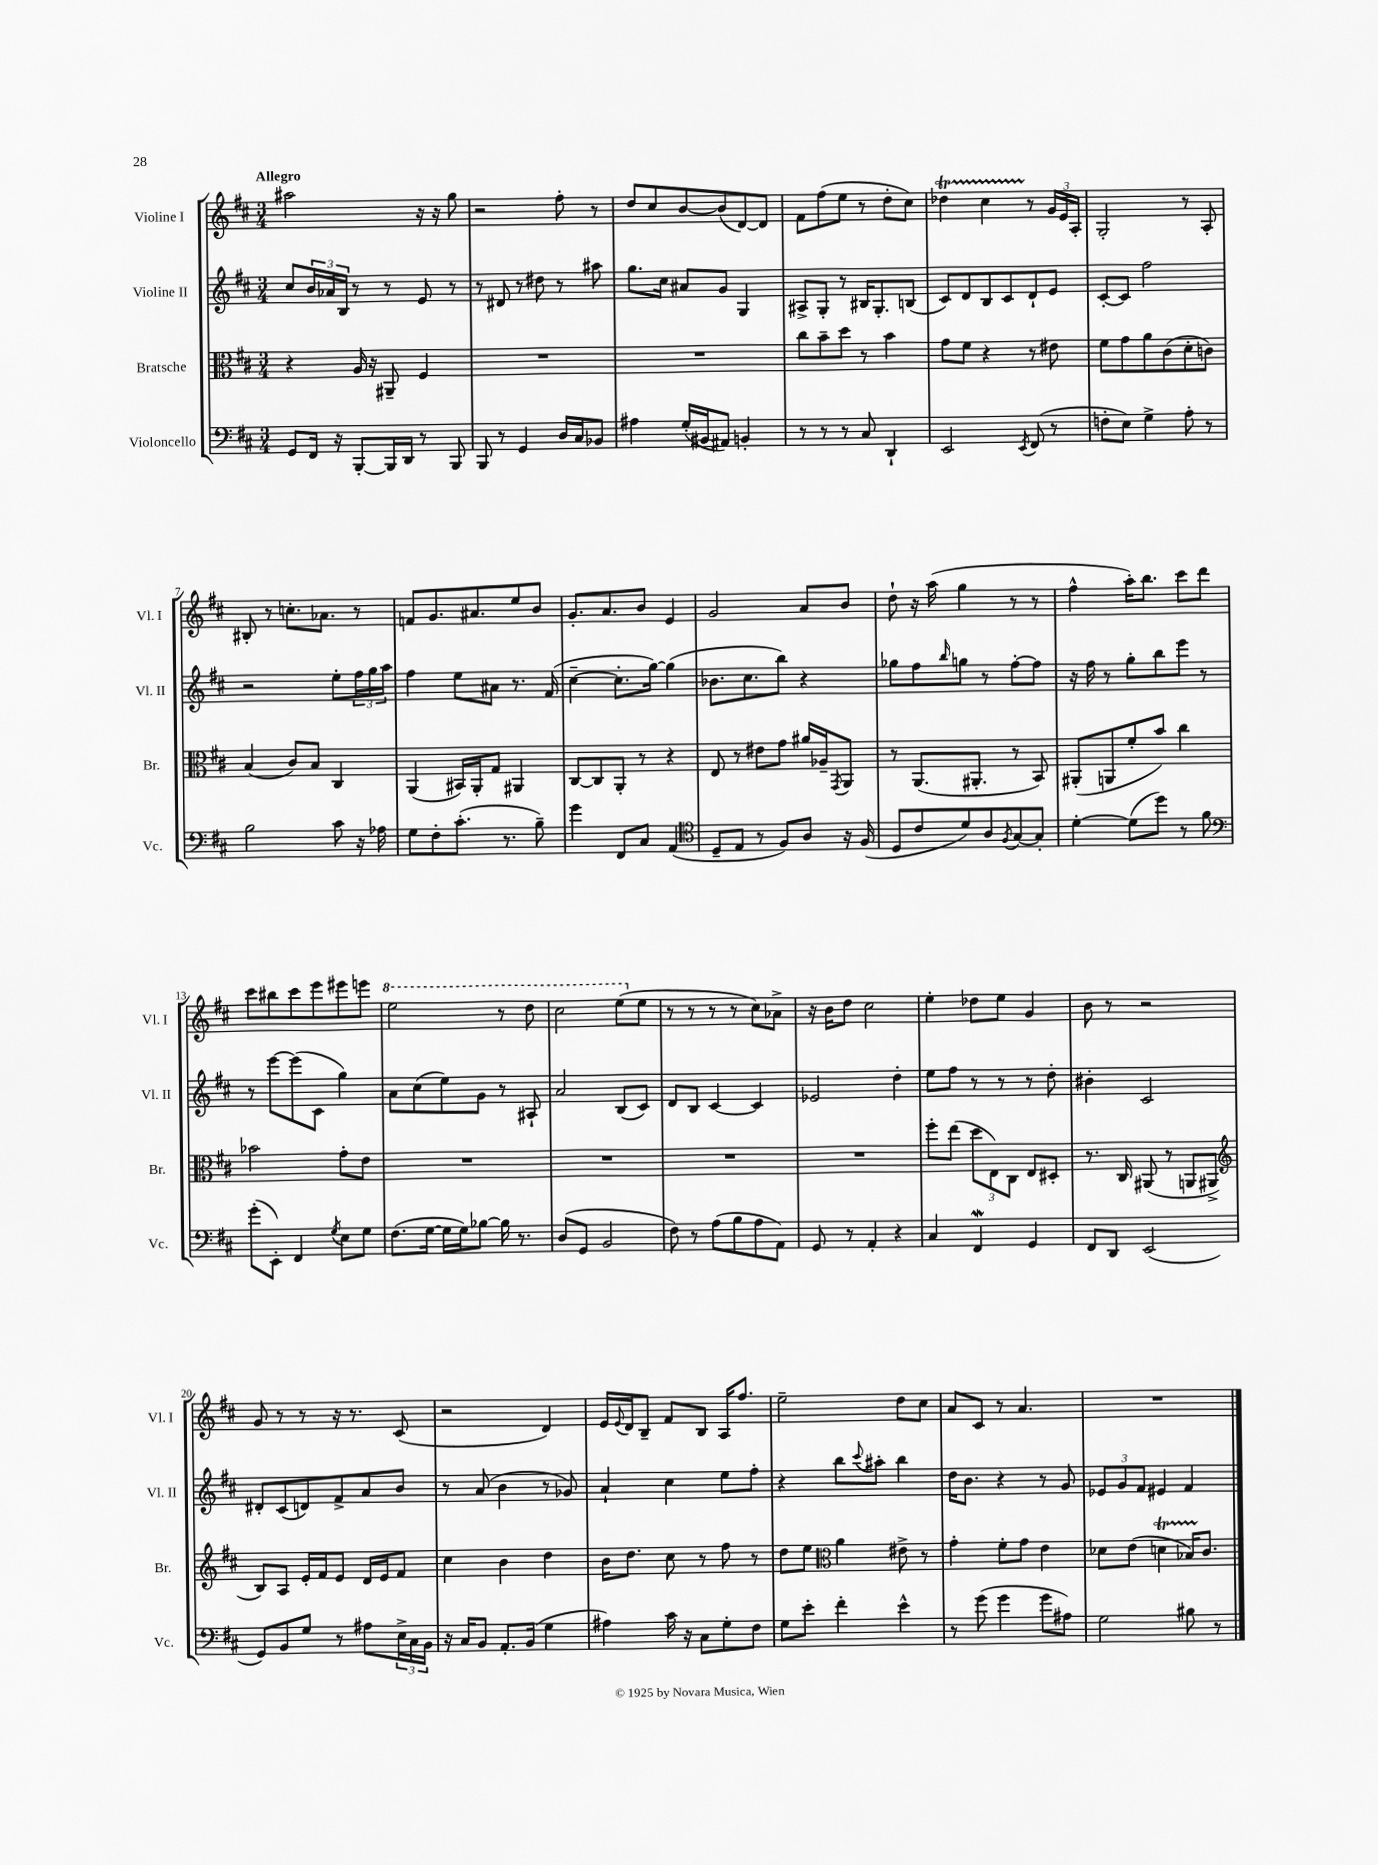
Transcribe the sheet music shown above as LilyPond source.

<<
\new StaffGroup <<
\new Staff = "s0" \with { instrumentName = "Violine I" shortInstrumentName = "Vl. I" } {
    \clef treble \key d \major \numericTimeSignature \time 3/4 \tempo "Allegro"
    ais''2 r16 r16 g''8 |
    r2 fis''8-. r8 |
    d''8 cis''8 b'8~ b'8( d'8~) d'8 |
    fis'8 fis''8( e''8 r8 d''8-. cis''8) |
    des''4\startTrillSpan cis''4 r8\stopTrillSpan \tuplet 3/2 { g'16 e'16 a16-. } |
    g2-. r8 a8-. |
    bis8-. r8 c''8.-. aes'8. r8 |
    f'8 g'8. ais'8. e''8 b'8 |
    g'8.-. a'8. b'8 e'4 |
    g'2 a'8 b'8 |
    d''8-! r16 a''16( g''4 r8 r8 |
    fis''4-^ a''16-.) b''8. cis'''8 d'''8 |
    cis'''8 bis''8 cis'''8 e'''8 eis'''8 e'''8 |
    \ottava #1 e'''2 r8 d'''8 |
    cis'''2 e'''8( \ottava #0 e''8 |
    r8 r8 r8 r8 cis''8) aes'8-> |
    r16 b'16 d''8 cis''2 |
    e''4-. des''8 e''8 g'4 |
    b'8 r8 r2 |
    g'8 r8 r8 r16 r8. cis'8( |
    r2 d'4) |
    e'16 \appoggiatura { e'8 } d'16 b8-- fis'8 b8 a16 fis''8. |
    e''2-- d''8 cis''8 |
    a'8 cis'8 r8 a'4. |
    R2. \bar "|." |
}
\new Staff = "s1" \with { instrumentName = "Violine II" shortInstrumentName = "Vl. II" } {
    \clef treble \key d \major \numericTimeSignature \time 3/4
    cis''8 \tuplet 3/2 { b'16 aes'16 b16 } r8 r8 e'8 r8 |
    r8 dis'8 r8 dis''8 r8 ais''8 |
    g''8. cis''16 ais'8 g'8 g4 |
    ais8-> g8-. r8 bis16 g8.-. b8( |
    cis'8) d'8 b8 cis'8 d'8-! e'8 |
    cis'8~-. cis'8 fis''2 |
    r2 e''8-. \tuplet 3/2 { fis''16 g''16 a''16 } |
    fis''4 e''8 ais'8 r8. fis'16( |
    cis''4~-- cis''8.-. g''16~) g''4( |
    bes'8. cis''8. b''8) r4 |
    ges''8 fis''8 \grace { b''16 } g''8 r8 fis''8~-. fis''8 |
    r16 fis''16 r8 g''8-. b''8 e'''8 r8 |
    r8 e'''8~ e'''8( cis'8 g''4) |
    a'8 cis''8( e''8) g'8 r8 ais8-! |
    a'2 b8( cis'8) |
    d'8 b8 cis'4~ cis'4 |
    ees'2 d''4-. |
    e''8 fis''8 r8 r8 r8 d''8-. |
    bis'4-. cis'2 |
    dis'8-. cis'8( d'8) fis'8-> a'8 b'8 |
    r8 a'8( b'4 r8 ges'8) |
    a'4-! cis''4 e''8 fis''8-. |
    r4 b''8 \appoggiatura { cis'''8 } ais''8-. b''4 |
    d''16 b'8. r4 r8 g'8 |
    \tuplet 3/2 { ees'8 g'8 fis'8 } eis'4 fis'4 \bar "|." |
}
\new Staff = "s2" \with { instrumentName = "Bratsche" shortInstrumentName = "Br." } {
    \clef alto \key d \major \numericTimeSignature \time 3/4
    r4 a16 r16 ais,8-- fis4 |
    R2. |
    R2. |
    cis''8 b'8-- d''8 r8 b'4 |
    g'8 fis'8 r4 r8 eis'8 |
    fis'8 g'8 a'8 cis'8( d'8-. c'8) |
    b4( cis'8) b8 cis4 |
    a,4( bis,16) a,16-. g8 ais,4 |
    cis8~ cis8 a,8-. r8 r4 |
    e8 r8 eis'8 g'8 ais'16 aes16-- \acciaccatura { g,8 } a,8 |
    r8 a,8.( ais,8.-. r8 b,8) |
    ais,8-.( a,8 fis'8-. b'8) cis''4 |
    bes'2 g'8-. e'8 |
    R2. |
    R2. |
    R2. |
    R2. |
    fis''8-. e''8( \tuplet 3/2 { d''8 e8) cis8 } e8 dis8-. |
    r8. cis16 ais,8( r8 a,8 ais,8-> |
    \clef treble b8) a8 e'16-. fis'16 e'8 d'16 e'16 fis'8 |
    cis''4 b'4 d''4 |
    b'16 d''8. cis''8 r8 fis''8 r8 |
    d''8 e''8 \clef alto a'4 eis'8-> r8 |
    g'4-. fis'8-. g'8 e'4 |
    des'8 e'8( d'4\startTrillSpan bes16) cis'8.\stopTrillSpan \bar "|." |
}
\new Staff = "s3" \with { instrumentName = "Violoncello" shortInstrumentName = "Vc." } {
    \clef bass \key d \major \numericTimeSignature \time 3/4
    g,8 fis,16 r16 b,,8~-. b,,16 d,16 r8 b,,8 |
    b,,8 r8 g,4 d16 cis16 bes,8 |
    ais4 g16-.( bis,16 ais,8) b,4-. |
    r8 r8 r8 cis8 d,4-! |
    e,2 \acciaccatura { e,8 } fis,8( r8 |
    f8-. e8) g4-> a8-. r8 |
    b2 cis'8 r16 aes16 |
    g8 fis8-. cis'8.-.( r8. b8--) |
    g'4 fis,8 cis8 a,4( |
    \clef tenor d8-- e8 r8 fis8) a8 r16 fis16( |
    d8 cis'8 d'8) a8 \acciaccatura { fis8 } g8~ g8-. |
    d'4~-. d'8( d''8) r8 fis'8 |
    \clef bass g'8-.( e,8-.) fis,4 \acciaccatura { g8 } e8 g8 |
    fis8.( g16~ g16 g16) bes8~ bes16 r8. |
    d8( g,8 b,2 |
    fis8) r8 a8( b8 a8 a,8) |
    g,8 r8 a,4-. r4 |
    cis4 fis,4\mordent g,4 |
    fis,8 d,8 e,2( |
    g,8) b,8 g8 r8 ais8 \tuplet 3/2 { e16-> cis16 b,16 } |
    r16 cis16 b,8 a,8.-. b,16( g4 |
    ais4) cis'16 r16 cis8 g8-. fis8 |
    g8 e'8-. fis'4-. e'4-^ |
    r8 g'8( g'4 g'8 ais8) |
    g2 bis8 r8 \bar "|." |
}
>>
>>
